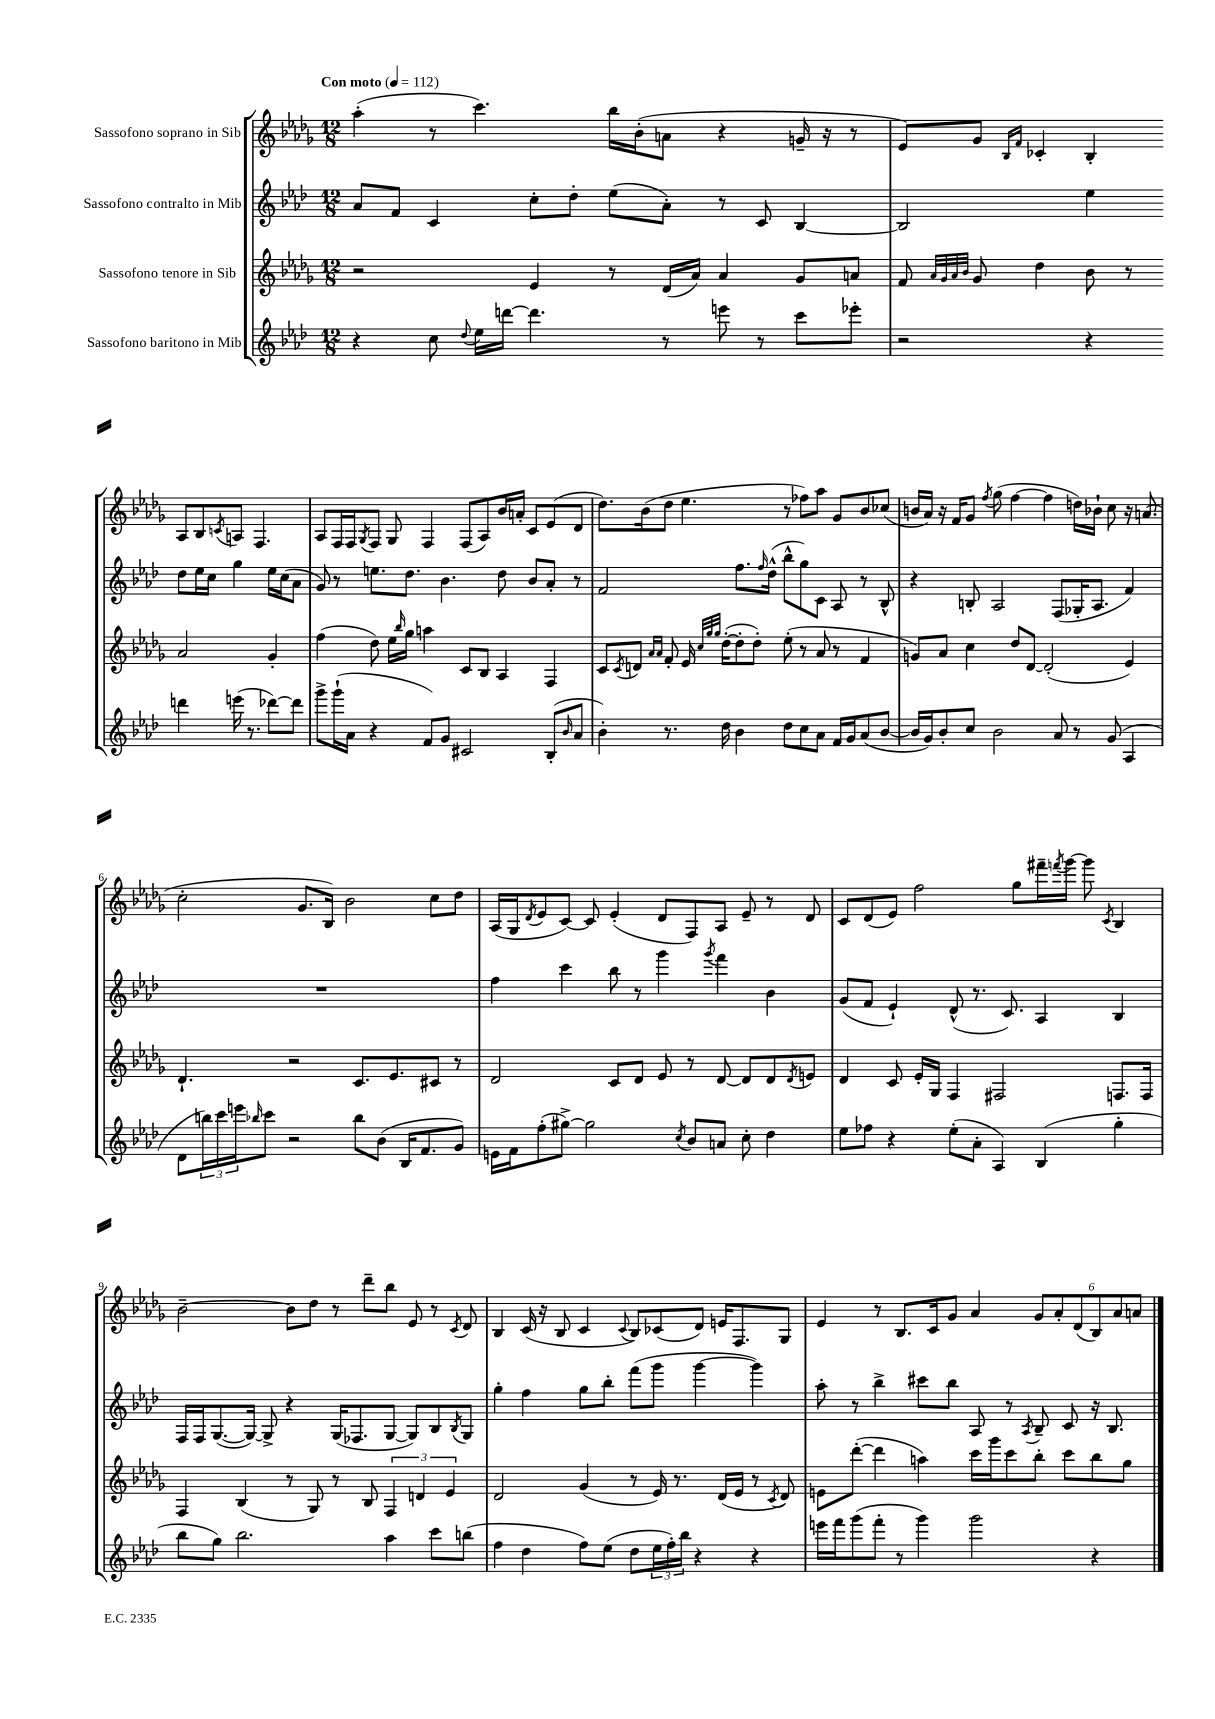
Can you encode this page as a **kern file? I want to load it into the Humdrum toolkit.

**kern	**kern	**kern	**kern
*staff4	*staff3	*staff2	*staff1
*clefG2	*clefG2	*clefG2	*clefG2
*k[b-e-a-d-]	*k[b-e-a-d-g-]	*k[b-e-a-d-]	*k[b-e-a-d-g-]
*M12/8	*M12/8	*M12/8	*M12/8
*MM112	*MM112	*MM112	*MM112
4r	2r	8a-/L	(4aa-'\
.	.	8f/J	.
8cc\	.	4c/	8r
8qqdd-/	.	.	.
16ee-\LL	.	.	4.ccc\)
[16ddd\JJ	.	.	.
4.ddd\]	4e-/	8cc'\L	.
.	.	8dd-'\J	.
.	8r	(8ee-\L	16bb-\LL
.	.	.	(16b-'\J
8r	(16d-/LL	8a-'\J)	8a\J
.	16a-/JJ)	.	.
8eee\	4a-/	8r	4r
8r	.	8c/	.
8ccc\L	8g-/L	[4B-/	16g~/
.	.	.	16r
8eee-'\J	8a/J	.	8r
=	=	=	=
2r	8f/	2B-/]	8e-/L)
.	32qqa-/LLL	.	.
.	32qqg-/	.	.
.	32qqa-/	.	.
.	32qqb-/JJJ	.	.
.	8g-/	.	8g-/J
.	.	.	16qqB-/LL
.	.	.	16qqf/JJ
.	4dd-\	.	4c-'/
4r	8b-\	4ee-\	4B-'/
.	8r	.	.
4ddd\	2a-/	8dd-\L	8A-/L
.	.	16ee-\L	8B-/
.	.	16cc\JJ	.
.	.	.	8qc/
(16eee\	.	4gg\	8A/J
8.r	.	.	.
.	.	.	4.F/
[8ddd-\L)	4g-'/	16ee-\LL	.
.	.	(16cc\J	.
8ddd-\]J	.	8a-\J	.
=	=	=	=
8ggg^\L	(4ff\	8g/)	8A-/L
(16ggg`\L	.	8r	16F/L
16a-\JJ	.	.	16F/J
.	.	.	8qG-/
4r	8dd-\)	8.ee\L	8F/J
.	16ee-\LL	.	8G-/
.	16qqbb-/	.	.
.	16gg-\JJ	8.dd-\J	.
8f/L)	4aa\	.	4F/
8g/J	.	4.b-\	.
2c#/	8c/L	.	(8F/L
.	8B-/J	.	8A-/)
.	4A-/	8dd-\	16b-/L
.	.	.	16a'/JJ
.	.	8b-/L	8c/L
(8B-'/L	4F/	8a-'/J	(8e-/
16qqb-/	.	.	.
8a-/J	.	8r	8d-/J
=	=	=	=
4b-'\)	8c/L	2f/	8.dd-\L)
.	8qc/	.	.
.	8d/J	.	.
.	.	.	(16b-\k
.	16qqa-/LL	.	.
.	16qqa-/JJ	.	.
8.r	8f'/	.	8dd-\J
.	16e-/	.	4.ee-\
.	32qqcc/LLL	.	.
.	32qqgg-/	.	.
.	32qqgg-/JJJ	.	.
16dd-\	([16dd-'\LK	.	.
4b-\	8dd-'\]	8.ff\L	.
.	8dd-'\J)	.	.
.	.	16qqff/	.
.	.	(16dd-^^\Jk	.
8dd-\L	(8ee-'\	8bb-^^\L	8r
8cc\	8r	8gg\)	8ff-\L)
8a-\J	8a-/	8c\J	8aa-\J
16f/LL	8r	8A-/	8g-/L
16g/J	.	.	.
(8a-/	4f/	8r	8b-/
[8b-/J	.	8B-^^/	(8cc-/J
=	=	=	=
16b-/]LL	8g/L)	4r	16b/LL
16g/J)	.	.	16a-/JJ)
8b-'/	8a-/J	.	16r
.	.	.	16f/LK
8cc/J	4cc\	8B'/	8g-/J
.	.	.	8qff/
2b-\	.	2A-/	(8gg-\
.	8dd-/L	.	[4ff\
.	[8d-/J	.	.
.	(2d-'/]	.	4ff\]
8a-/	.	(8F/L	.
8r	.	16G-'/K	16dd\LL)
.	.	8.A-/J	16b-`\JJ
(8g/	.	.	8cc\
4A-/	4e-/)	4f/)	16r
.	.	.	(8.a/
=	=	=	=
8d-\L	4.d-`/	1.r	2cc'\
24bb\L)	.	.	.
24ccc\	.	.	.
24eee\J	.	.	.
16qqbb-/	.	.	.
8ccc\J	.	.	.
2r	2r	.	.
.	.	.	8.g-/L
.	.	.	16B-/Jk)
.	.	.	2b-\
8bb-\L	8.c/L	.	.
(8b-\J	.	.	.
.	8.e-/	.	.
16B-/LK	.	.	.
8.f/	.	.	.
.	8c#/J	.	8cc\L
8g/J)	8r	.	8dd-\J
=	=	=	=
16e\LL	2d-/	4ff\	(16A-/LL
16f\J	.	.	16G-/J
.	.	.	8qd-/
(8ff'\	.	.	8e-/
[8gg#^\J)	.	4ccc\	[8c/J)
2gg#\]	.	.	8c/]
.	8c/L	8bb-\	(4e-'/
.	8d-/J	8r	.
.	8e-/	4ggg\	8d-/L
8qcc/	.	.	.
8b-/L	8r	.	8F/)
.	.	8qggg/	.
8a/J	[8d-/	4fff\	8A-/J
8cc'\	8d-/]L	.	8e-~/
4dd-\	8d-/	4b-\	8r
.	8qd-/	.	.
.	8e/J	.	8d-/
=	=	=	=
8ee-\L	4d-/	(8g/L	8c/L
8ff-\J	.	8f/J	(8d-/
4r	8c/	4e-`/)	8e-/J)
.	16e-'/LL	.	2ff\
.	16G-/JJ	.	.
(8ee-'\L	4F/	(8d-^^/	.
8a-'\J	.	8.r	.
4A-/)	2F#/	.	.
.	.	8.c/)	.
.	.	.	8gg-\L
(4B-/	.	4A-/	16fff#~\L
.	.	.	8qfff/
.	.	.	[16ggg-\JJ
.	.	.	8ggg-\]
.	.	.	8qc/
4gg'\	8.F/L	4B-/	4B-/
.	16F/Jk	.	.
=	=	=	=
8bb-\L	4F/	16F/LL	[2b-~\
.	.	16F/J	.
8gg\J)	.	([8.G/	.
2.bb-\	(4B-/	.	.
.	.	16G/_Jk)	.
.	.	8G^/]	.
.	8r	4r	8b-\]L
.	8G-/)	.	8dd-\J
.	8r	(16G/LK	8r
.	.	8.F-/	.
.	8B-/	.	8ddd-~\L
4aa-\	6F/	[8G/J	8bb-\J
.	.	8G/]L)	8e-/
.	6d/	.	.
8ccc\L	.	8B-/	8r
.	6e-/	.	.
.	.	8qB-/	8qc/
(8bb\J	.	8G/J	8d-/
=	=	=	=
4ff\	2d-/	4gg'\	4B-/
4dd-\	.	4ff\	(16c/
.	.	.	16r
.	.	.	8B-/
8ff\L)	(4g-/	8gg\L	4c/
(8ee-\J	.	8bb-'\J	.
.	.	.	8qqc/
8dd-\L	8r	(8fff\L	8B-/L)
24ee-\L	16e-/)	8ggg\J	(8c-/
24ff'\)	.	.	.
.	8.r	.	.
24bb-\JJ	.	.	.
4r	.	[4ggg\	8d-/J)
.	(16d-/LL	.	16e/LK
.	16e-/JJ	.	8.F/
4r	8r	4ggg\])	.
.	8qc/	.	.
.	8d-/)	.	8G-/J
=	=	=	=
16eee\LL	8e\L	8aa-'\	4e-/
16fff\J	.	.	.
(8ggg\	([8ddd-'\J	8r	.
8fff'\J	4ddd-\]	4bb-^\	8r
8r	.	.	8.B-/L
4ggg\)	4aa\)	8ccc#\L	.
.	.	.	16c/k
.	.	8bb-\J	8g-/J
2ggg\	16ccc\LL	8A-/	4a-/
.	16ggg-\J	.	.
.	8ccc\	8r	.
.	.	8qA-/	.
.	8bb-'\J	8B-~/	12g-/L
.	.	.	12a-'/
.	8ccc\L	8c/	.
.	.	.	(12d-/
4r	8bb-\	16r	12B-/)
.	.	8.B-/	.
.	.	.	12a-/
.	8gg-\J	.	.
.	.	.	12a/J
==	==	==	==
*-	*-	*-	*-
